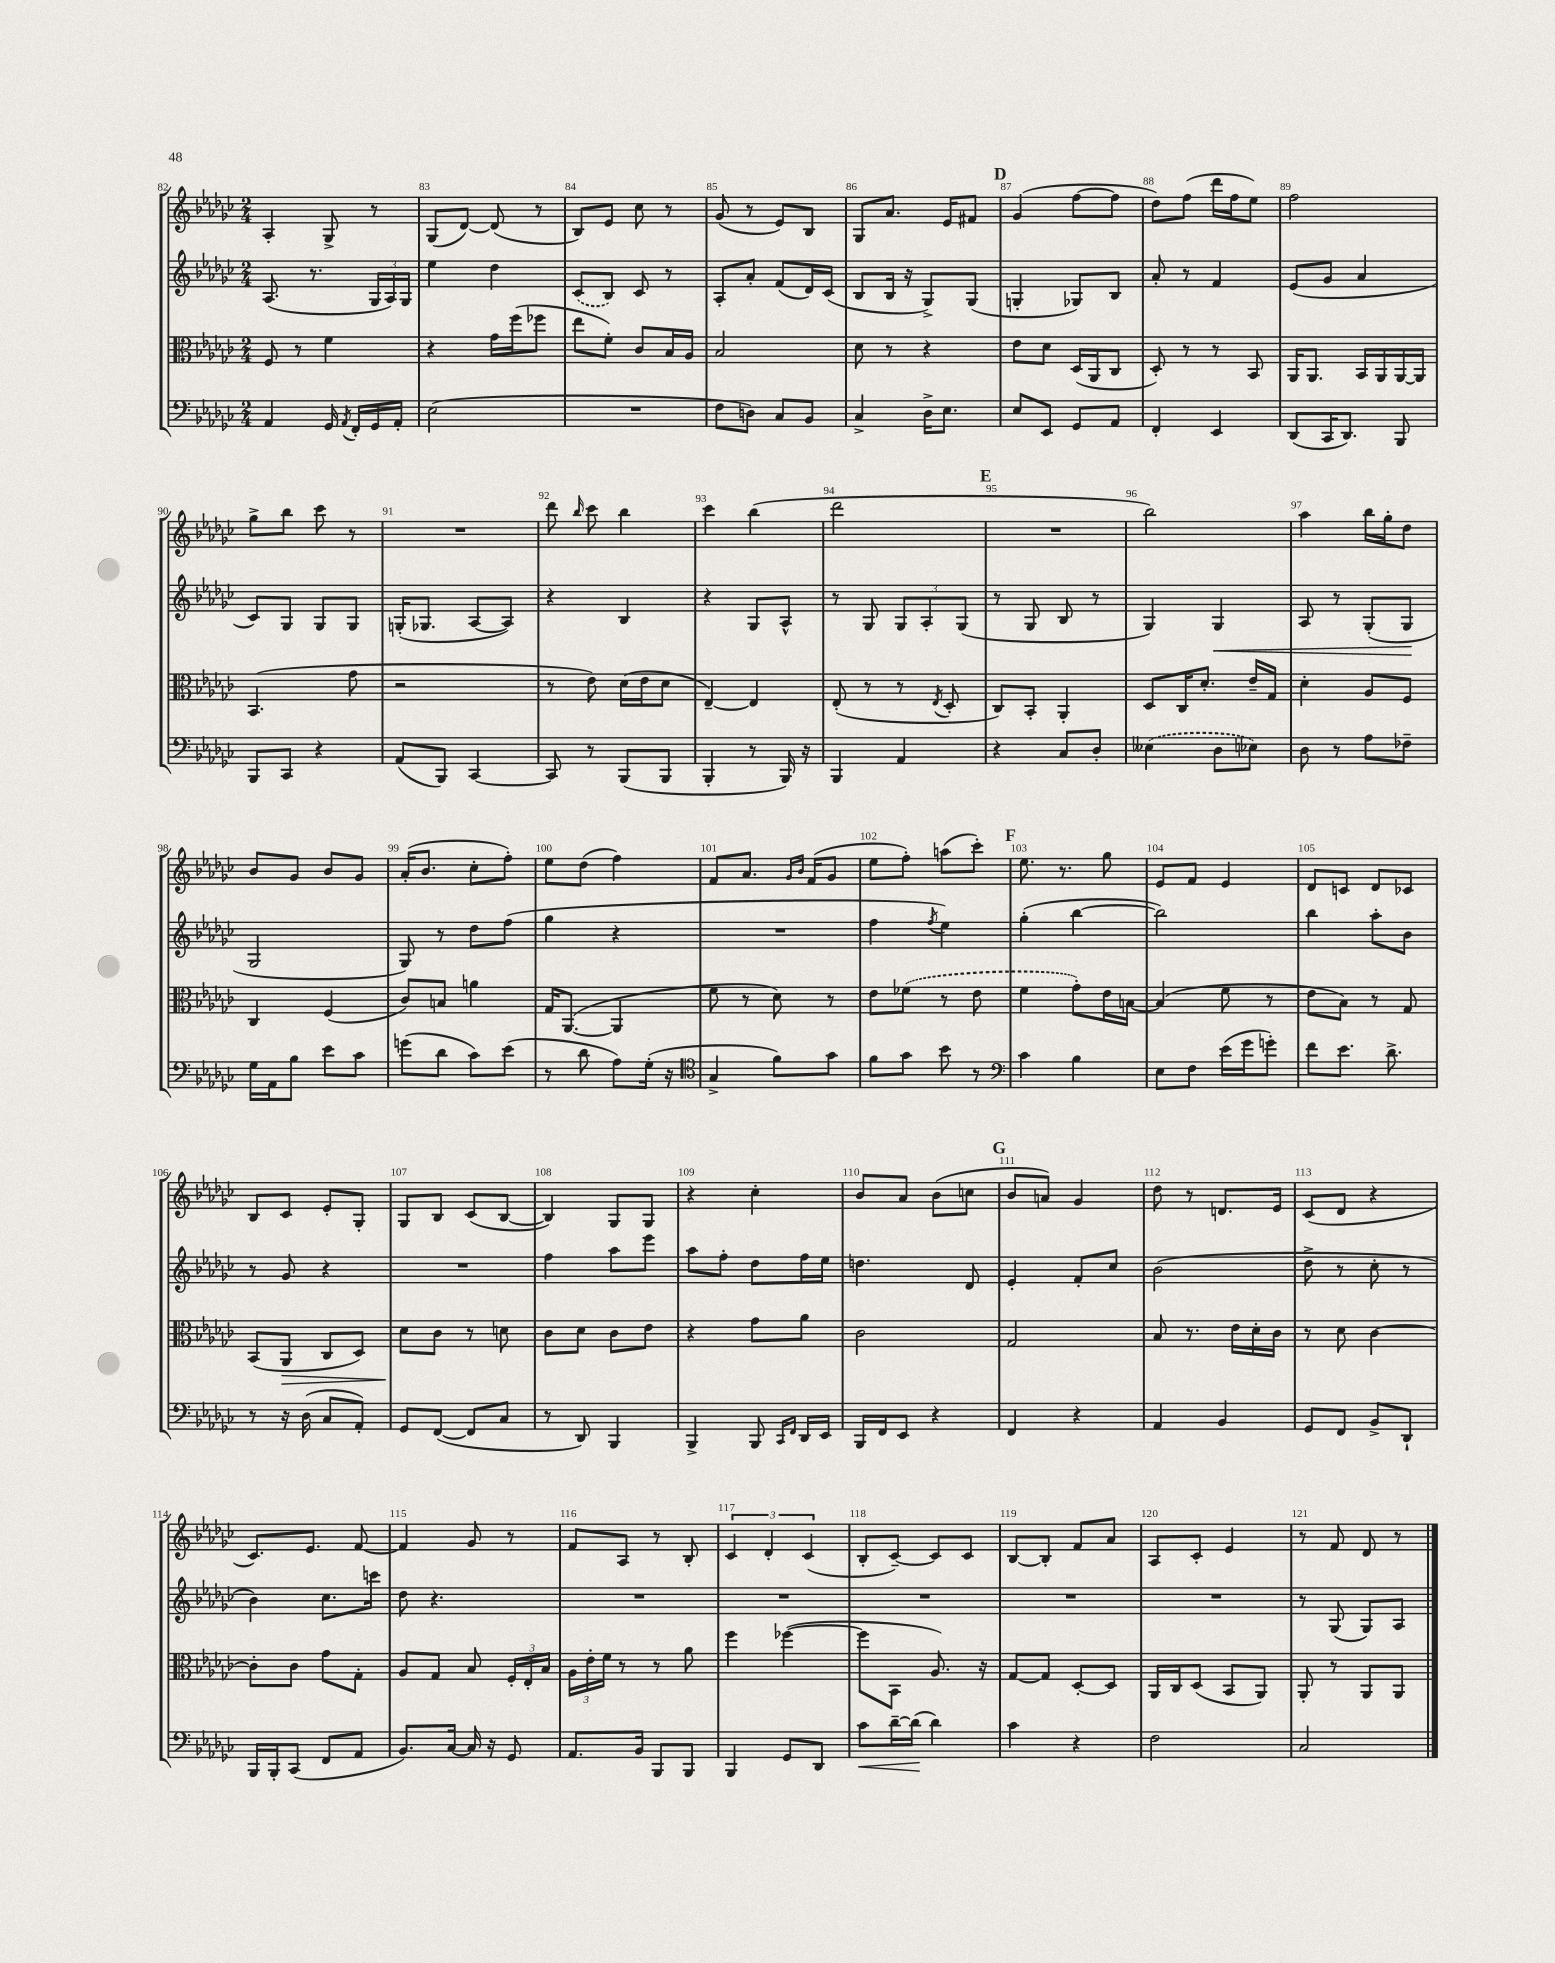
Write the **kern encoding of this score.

**kern	**kern	**kern	**kern
*staff4	*staff3	*staff2	*staff1
*clefF4	*clefC3	*clefG2	*clefG2
*k[b-e-a-d-g-c-]	*k[b-e-a-d-g-c-]	*k[b-e-a-d-g-c-]	*k[b-e-a-d-g-c-]
*M2/4	*M2/4	*M2/4	*M2/4
4AA-	8F	(8.A-	4A-'
.	8r	.	.
.	.	8.r	.
16GG-	4f	.	8G-^
8qAA-	.	.	.
16FF'	.	.	.
16GG-	.	24G-	8r
.	.	24A-)	.
16AA-'	.	.	.
.	.	24G-	.
=	=	=	=
(2E-	4r	4ee-	(8G-
.	.	.	[8d-)
.	16g-	4dd-	(8d-]
.	(16ff	.	.
.	8ff-	.	8r
=	=	=	=
2r	8ee-	(8c-	8B-)
.	8f')	8B-)	8e-
.	8c-	8c-	8cc-
.	16B-	8r	8r
.	16A-	.	.
=	=	=	=
8F	2B-	8A-'	(8g-
8D)	.	8a-'	8r
8C-	.	(8f	8e-)
8BB-	.	16d-)	8B-
.	.	(16c-	.
=	=	=	=
4C-^	8d-	8B-	8G-
.	8r	16B-	8.a-
.	.	16r	.
16D-^	4r	8G-^)	.
8.E-	.	.	16e-
.	.	(8G-	8f#
=	=	=	=
8E-	8e-	4G'	(4g-
8EE-	8d-	.	.
8GG-	(16D-	8G-)	[8ff
.	16AA-	.	.
8AA-	8C-	8B-	8ff]
=	=	=	=
4FF'	8D-')	8a-'	8dd-)
.	8r	8r	(8ff
4EE-	8r	4f	16ddd-
.	.	.	16ff
.	8BB-	.	8ee-)
=	=	=	=
(8DD-	16AA-	(8e-	2ff
.	8.AA-	.	.
16CC-	.	8g-	.
8.DD-)	.	.	.
.	16BB-	4a-	.
.	16AA-	.	.
8BBB-	[16AA-	.	.
.	16AA-]	.	.
=	=	=	=
8BBB-	(4.BB-	8c-)	8gg-^
8CC-	.	8G-	8bb-
4r	.	8G-	8ccc-
.	8g-	8G-	8r
=	=	=	=
(8AA-	2r	(16G'	2r
.	.	8.G-	.
8BBB-)	.	.	.
[4CC-	.	[8A-	.
.	.	8A-])	.
=	=	=	=
8CC-]	8r	4r	8ddd-
.	.	.	16qqbb-
8r	8e-)	.	8ccc-
(8BBB-	(16d-	4B-	4bb-
.	16e-	.	.
8BBB-	8d-	.	.
=	=	=	=
4BBB-'	[4E-~)	4r	4ccc-
8r	4E-]	8G-	(4bb-
16BBB-)	.	8A-^^	.
16r	.	.	.
=	=	=	=
4BBB-	(8E-'	8r	2ddd-
.	8r	8G-	.
4AA-	8r	12G-	.
.	.	12A-'	.
.	8qE-	.	.
.	8D-'	.	.
.	.	(12G-	.
=	=	=	=
4r	8C-)	8r	2r
.	8BB-'	8G-	.
8C-	4AA-'	8B-	.
8D-'	.	8r	.
=	=	=	=
(4E--	8D-	4G-)	2bb-)
.	16C-	.	.
.	8.d-'	.	.
8D-	.	4G-	.
8E-)	16e-~	.	.
.	16G-	.	.
=	=	=	=
8D-	4d-'	8A-	4aa-
8r	.	8r	.
8A-	8A-	(8G-'	16bb-
.	.	.	16gg-'
8F-~	8F	8G-	8dd-
=	=	=	=
16G-	4C-	2G-	8b-
16AA-	.	.	.
8B-	.	.	8g-
8e-	(4F	.	8b-
8c-	.	.	8g-
=	=	=	=
(8g	8c-)	8G-)	(16a-'
.	.	.	8.b-
8d-	8B	8r	.
8c-)	4a	8dd-	8cc-'
(8e-	.	(8ff	8ff')
=	=	=	=
8r	16G-	4gg-	8ee-
.	([8.AA-	.	.
8d-	.	.	(8dd-
8A-)	4AA-]	4r	4ff)
(16G-'	.	.	.
16r	.	.	.
=	=	=	=
*clefC4	*	*	*
4G-^	8f	2r	8f
.	8r	.	8.a-
8f)	8d-)	.	.
.	.	.	16qqg-
.	.	.	16qqb-
.	.	.	(16f
8g-	8r	.	8g-
=	=	=	=
8f	8e-	4ff	8ee-
8g-	(8f-	.	8ff')
.	.	8qff	.
8b-	8r	4ee-)	(8aa
8r	8e-	.	8ccc-')
=	=	=	=
*clefF4	*	*	*
4c-	4f	(4gg-'	8.ee-
.	.	.	8.r
4B-	8g-')	[4bb-	.
.	16e-	.	8gg-
.	[16B	.	.
=	=	=	=
8E-	(4B]	2bb-])	8e-
8F	.	.	8f
(16e-	8f	.	4e-
16g-	.	.	.
8g')	8r	.	.
=	=	=	=
8f	8e-	4bb-	8d-
8.e-	8B-)	.	8c
.	8r	8aa-'	8d-
8.d-^	.	.	.
.	8G-	8b-	8c-
=	=	=	=
8r	(8BB-	8r	8B-
16r	8AA-	8g-	8c-
(16D-	.	.	.
8C-	8C-	4r	8e-'
8AA-')	8D-)	.	8G-'
=	=	=	=
8GG-	8d-	2r	8G-
([8FF	8c-	.	8B-
8FF]	8r	.	(8c-
8C-	8d	.	[8B-
=	=	=	=
8r	8c-	4ff	4B-])
8DD-)	8d-	.	.
4BBB-	8c-	8aa-	8G-
.	8e-	8eee-	8G-
=	=	=	=
4BBB-^	4r	8aa-	4r
.	.	8ff'	.
8BBB-	8g-	8dd-	4cc-'
16qqCC-	.	.	.
16qqFF	.	.	.
16DD-	8a-	16ff	.
16EE-	.	16ee-	.
=	=	=	=
16BBB-	2c-	4.dd	8b-
16FF	.	.	.
8EE-	.	.	8a-
4r	.	.	(8b-
.	.	8d-	8cc
=	=	=	=
4FF	2G-	4e-'	8b-
.	.	.	8a)
4r	.	8f'	4g-
.	.	8cc-	.
=	=	=	=
4AA-	8B-	(2b-	8dd-
.	8.r	.	8r
4BB-	.	.	8.d
.	16e-	.	.
.	16d-'	.	.
.	16c-	.	16e-
=	=	=	=
8GG-	8r	8dd-^	(8c-
8FF	8d-	8r	8d-
8BB-^	[4c-	8cc-'	4r
8DD-`	.	8r	.
=	=	=	=
16BBB-	8c-']	4b-)	8.c-)
16BBB-'	.	.	.
(8CC-	8c-	.	.
.	.	.	8.e-
8FF	8g-	8.cc-	.
8AA-	8G-'	.	[8f
.	.	16ccc	.
=	=	=	=
8.BB-)	8A-	8dd-	4f]
.	8G-	4.r	.
[16C-	.	.	.
16C-]	8B-	.	8g-
16r	.	.	.
8GG-	24F'	.	8r
.	24E-'	.	.
.	24B-	.	.
=	=	=	=
8.AA-	24A-	2r	8f
.	24e-'	.	.
.	24f	.	.
.	8r	.	8A-
16BB-	.	.	.
8BBB-	8r	.	8r
8BBB-	8a-	.	8B-'
=	=	=	=
4BBB-	4ff	2r	6c-
.	.	.	6d-'
8GG-	([4ff-	.	.
.	.	.	(6c-
8DD-	.	.	.
=	=	=	=
8c-	8ff-]	2r	8B-'
[16d-~	8BB-	.	[8c-~)
(16d-]	.	.	.
4d-)	8.A-)	.	8c-]
.	.	.	8c-
.	16r	.	.
=	=	=	=
4c-	[8G-	2r	[8B-
.	8G-]	.	8B-']
4r	[8D-'	.	8f
.	8D-]	.	8a-
=	=	=	=
2F	16AA-	2r	8A-
.	16C-	.	.
.	(8D-	.	8c-'
.	8BB-	.	4e-
.	8AA-)	.	.
=	=	=	=
2C-	8AA-'	8r	8r
.	8r	(8G-	8f
.	8AA-	8G-)	8d-
.	8AA-	8A-	8r
==	==	==	==
*-	*-	*-	*-
